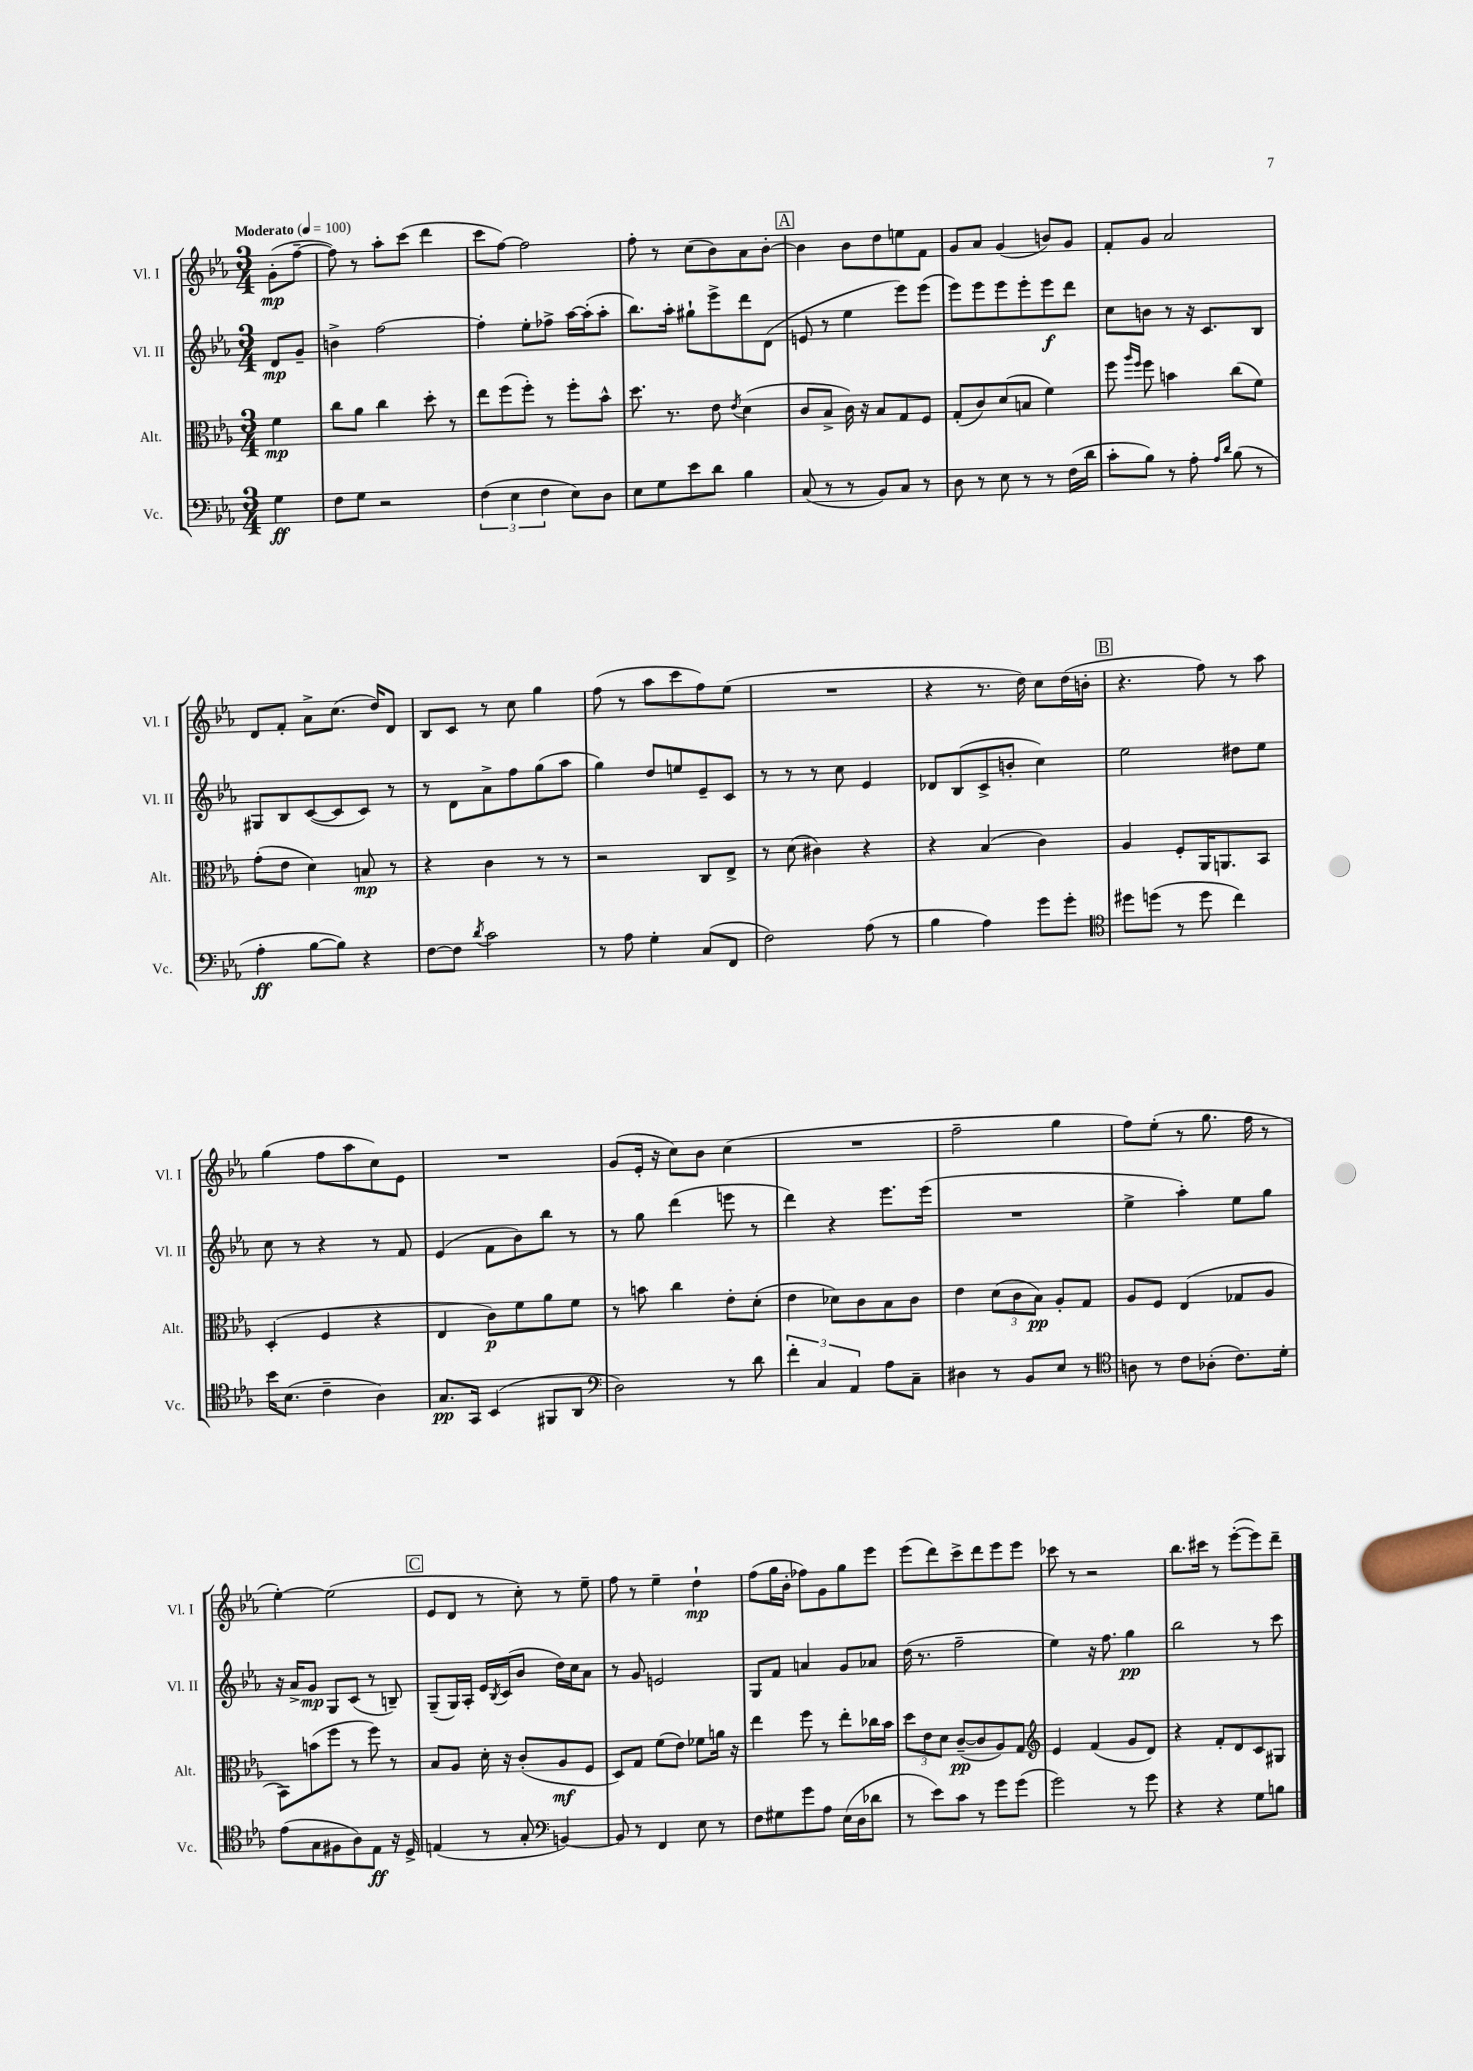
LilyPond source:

<<
\new StaffGroup <<
\new Staff = "s0" \with { instrumentName = "Vl. I" shortInstrumentName = "Vl. I" } {
    \clef treble \key ees \major \numericTimeSignature \time 3/4 \partial 4 \tempo "Moderato" 4 = 100
    g'8-.\mp( f''8~-- |
    f''8) r8 aes''8-. c'''8( d'''4 |
    c'''8 f''8~) f''2 |
    f''8-. r8 c''8( bes'8) aes'8 bes'8~-. |
    \mark \markup { \box "A" } bes'4 bes'8 d''8 e''8 f'8 |
    g'8 aes'8 g'4( b'8) g'8 |
    f'8-. g'8 aes'2 |
    d'8 f'8-. aes'8-> c''8.( d''16) d'8 |
    bes8 c'8 r8 c''8 g''4 |
    f''8( r8 aes''8 c'''8 f''8) ees''8( |
    R2. |
    r4 r8. d''16) c''8 d''16( b'16-. |
    \mark \markup { \box "B" } r4. f''8) r8 aes''8 |
    g''4( f''8 aes''8 c''8) ees'8 |
    R2. |
    g'8( ees'16-. r16 c''8) bes'8 c''4( |
    R2. |
    f''2-- g''4 |
    f''8) ees''8-.( r8 g''8. f''16 r8 |
    ees''4~-.) ees''2( |
    \mark \markup { \box "C" } ees'8 d'8 r8 c''8-.) r8 ees''8-- |
    f''8 r8 ees''4-- d''4-!\mp |
    f''8( g''16 bes'16-. fes''8) g'8 g''8 ees'''8 |
    ees'''8( d'''8) c'''8-> d'''8 ees'''8 ees'''8 |
    ces'''8 r8 r2 |
    bes''8. cis'''16 r8 ees'''8~-.( ees'''8) d'''8-- \bar "|." |
}
\new Staff = "s1" \with { instrumentName = "Vl. II" shortInstrumentName = "Vl. II" } {
    \clef treble \key ees \major \numericTimeSignature \time 3/4 \partial 4
    d'8\mp g'8-- |
    b'4-> f''2~ |
    f''4-. ees''8-. fes''8-> aes''16~ aes''16-.( aes''8-. |
    bes''8.) aes''16-. gis''8-! ees'''8-> d'''8 d'8( |
    \mark \markup { \box "A" } e'8 r8 ees''4 ees'''8) ees'''8( |
    ees'''8) ees'''8 ees'''8 ees'''8-. ees'''8\f d'''8 |
    c''8 b'8 r8 r16 c'8. bes8 |
    gis8 bes8 c'8~( c'8 c'8) r8 |
    r8 d'8 aes'8-> f''8 g''8( aes''8 |
    g''4) d''8 e''8 ees'8-- c'8 |
    r8 r8 r8 c''8 ees'4 |
    des'8 bes8( c'8-> b'8-. c''4) |
    \mark \markup { \box "B" } ees''2 dis''8 ees''8 |
    c''8 r8 r4 r8 f'8 |
    ees'4( f'8 bes'8) bes''8 r8 |
    r8 g''8 d'''4( e'''8 r8 |
    d'''4) r4 ees'''8. ees'''16( |
    R2. |
    ees''4-> aes''4-.) ees''8 g''8 |
    r16 aes'16-> g'8\mp g8 c'8( r8 b8--) |
    \mark \markup { \box "C" } g8--( g16) aes16-. ees'16 \acciaccatura { bes8 } c'16( bes'8 d''16) c''16 aes'8 |
    r8 g'8 e'2 |
    g8 f'8 a'4 g'8 aes'8 |
    d''16( r8. f''2-- |
    ees''4) r16 f''8. g''4\pp |
    bes''2 r8 c'''8 \bar "|." |
}
\new Staff = "s2" \with { instrumentName = "Alt." shortInstrumentName = "Alt." } {
    \clef alto \key ees \major \numericTimeSignature \time 3/4 \partial 4
    f'4\mp |
    c''8 aes'8 c''4 d''8-. r8 |
    ees''8 f''8( f''8-.) r8 f''8-. bes'8-^ |
    d''8. r8. ees'8 \acciaccatura { ees'8 } d'4( |
    \mark \markup { \box "A" } c'8 bes8-> c'16) r16 bes8 g8 f8 |
    g8-.( c'8) d'8( b8 f'4) |
    f''8 \grace { aes''16 f''16 } f''8 b'4 c''8( f'8) |
    g'8-.( ees'8 d'4) b8\mp r8 |
    r4 c'4 r8 r8 |
    r2 c8 ees8-> |
    r8 d'8( cis'4) r4 |
    r4 bes4( c'4) |
    \mark \markup { \box "B" } aes4 f8-. aes,16 a,8. bes,8 |
    d4-.( f4 r4 |
    ees4 c'8\p) f'8 aes'8 f'8 |
    r8 b'8 c''4 ees'8-. d'8-.( |
    ees'4 des'8) c'8 bes8 c'8 |
    ees'4 \tuplet 3/2 { d'8( c'8 bes8\pp) } aes8-. g8 |
    aes8 f8 ees4( ges8 aes8 |
    bes,8) b'8( f''8 r8 f''8) r8 |
    \mark \markup { \box "C" } bes8 aes8 d'16-. r16 c'8-.( aes8\mf f8 |
    d8) g8 f'8( ees'8) fes'8 a'16 r16 |
    ees''4 f''8 r8 ees''8-. ces''16 bes'16 |
    \tuplet 3/2 { d''8 ees'8 d'8 } c'8~--\pp( c'8 aes8) g8 |
    \clef treble ees'4 f'4( g'8 d'8) |
    r4 f'8-. d'8 c'8 gis8 \bar "|." |
}
\new Staff = "s3" \with { instrumentName = "Vc." shortInstrumentName = "Vc." } {
    \clef bass \key ees \major \numericTimeSignature \time 3/4 \partial 4
    g4\ff |
    f8 g8 r2 |
    \tuplet 3/2 { f4( ees4 f4 } ees8) d8 |
    ees8 g8 ees'8 d'8 bes4 |
    \mark \markup { \box "A" } c8( r8 r8 bes,8) c8 r8 |
    d8 r8 ees8 r8 r8 f16( d'16 |
    c'8-. bes8) r8 aes8-. \grace { aes16 d'16 } bes8( r8 |
    aes4-.\ff bes8~ bes8) r4 |
    f8~ f8 \acciaccatura { d'8 } c'2 |
    r8 aes8 g4-. c8( f,8 |
    f2) aes8( r8 |
    bes4 aes4) g'8 g'8-. |
    \mark \markup { \box "B" } \clef tenor dis''8 d''8( r8 d''8 c''4) |
    bes'16 bes8.( c'4-- aes4) |
    g8.\pp g,16 bes,4( fis,8 aes,8 |
    \clef bass d2) r8 d'8 |
    \tuplet 3/2 { f'4-. c4 aes,4 } aes8 c8-- |
    dis4 r8 bes,8 ees8 r8 |
    \clef tenor a8 r8 c'8 aes8-.( c'8.) d'16-. |
    ees'8( g8 fis8 aes8) ees8\ff r16 d16-> |
    \mark \markup { \box "C" } e4( r8 g8-. \clef bass b,4~) |
    b,8 r8 f,4 ees8 r8 |
    f8 gis8 g'8 aes8 ees16( d16 des'8 |
    r8 ees'8) c'8 r8 g'8 g'8( |
    g'2) r8 g'8 |
    r4 r4 g8 b8 \bar "|." |
}
>>
>>
\layout { \context { \Score \remove "Bar_number_engraver" } }
